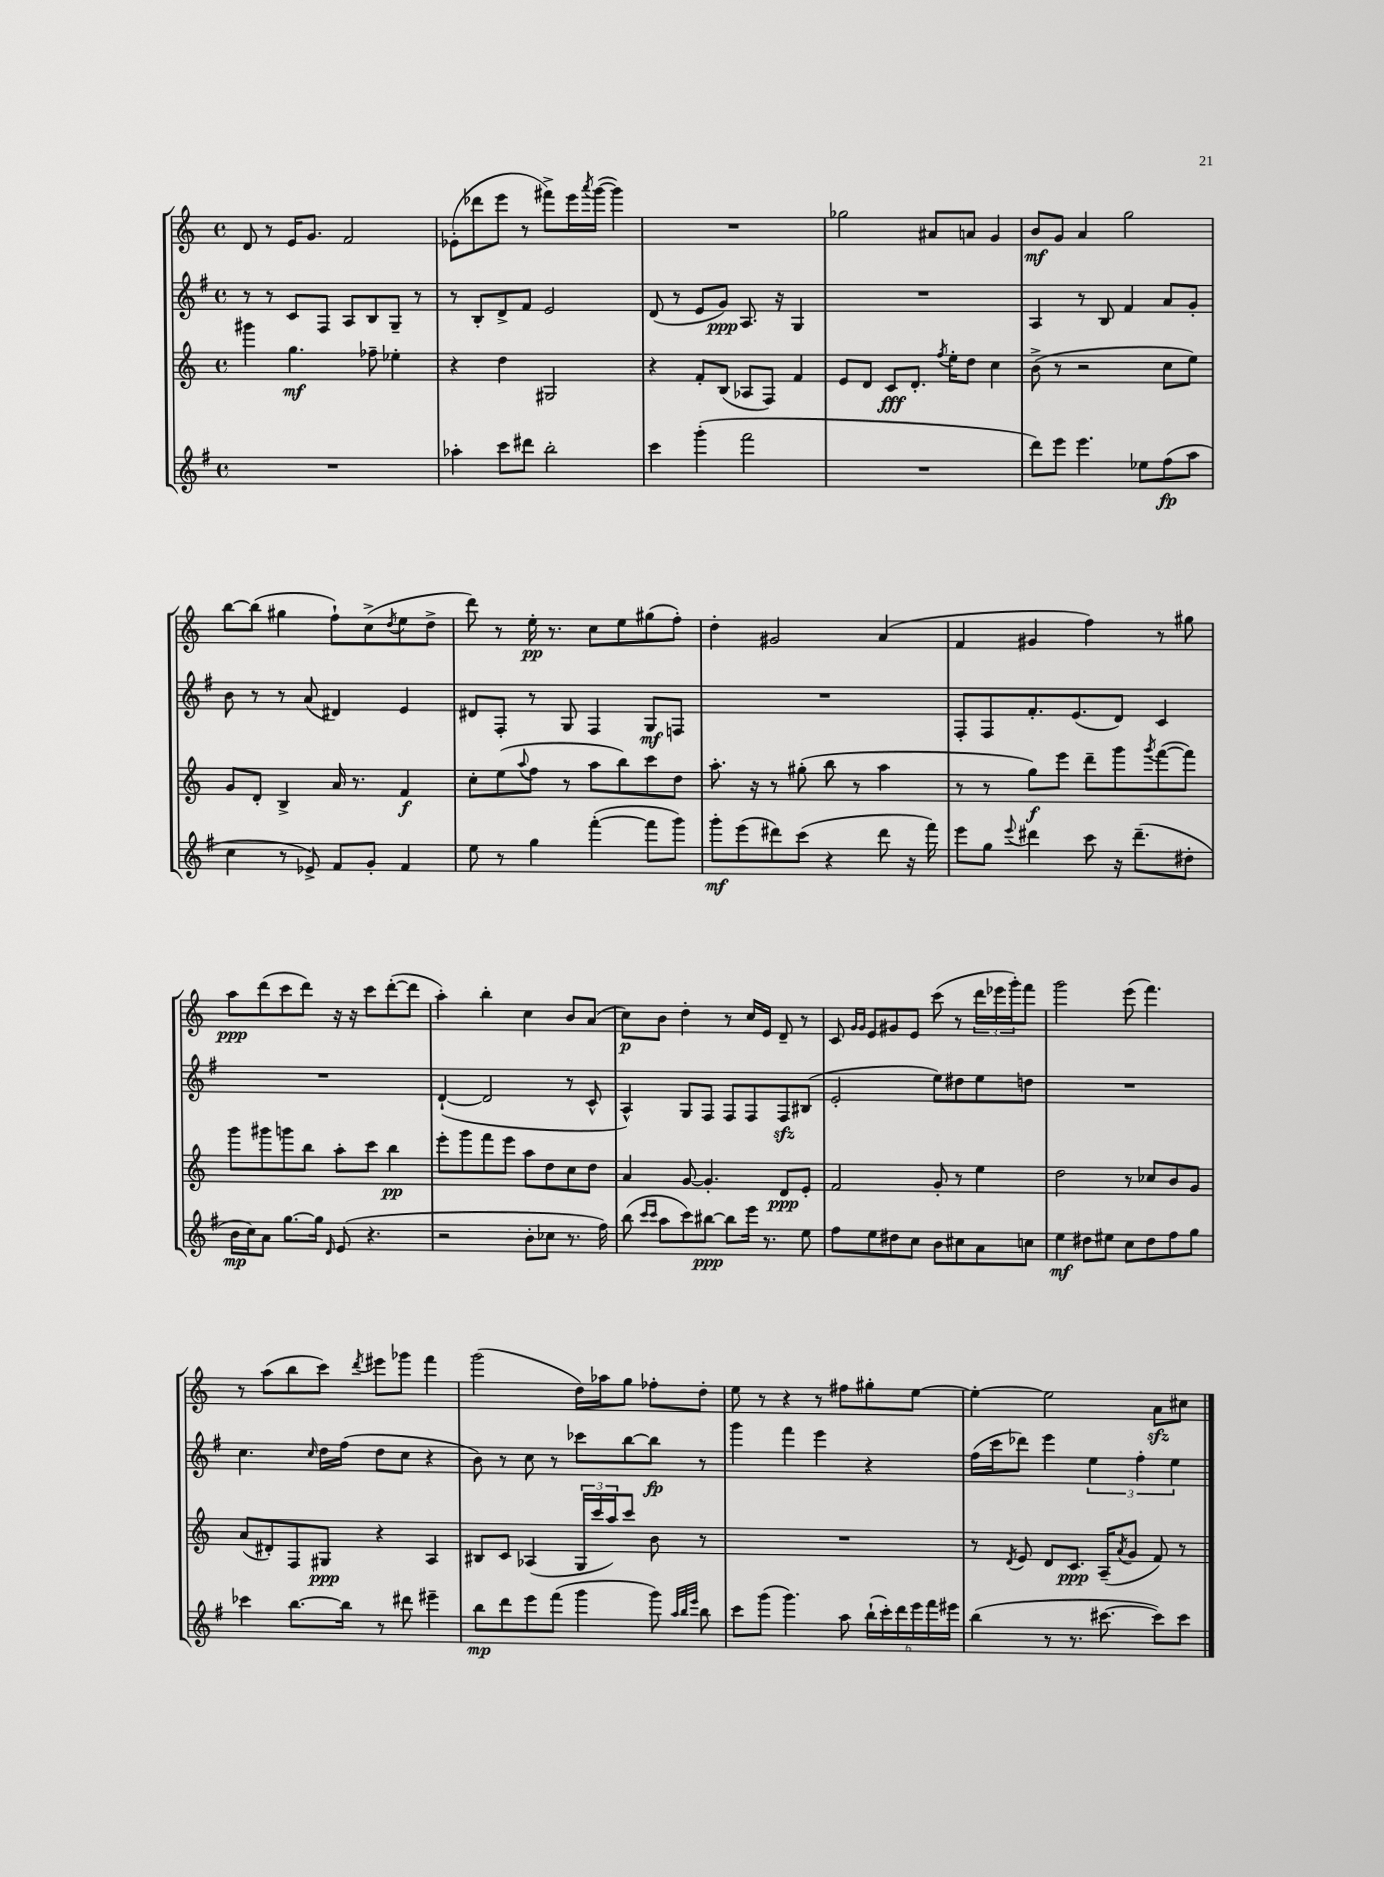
<<
\new StaffGroup <<
\new Staff = "s0" {
    \clef treble \key c \major \defaultTimeSignature \time 4/4
    d'8 r8 e'16 g'8. f'2 |
    ees'8-.( des'''8 e'''8 r8 fis'''8->) e'''16 \acciaccatura { a'''8 } g'''16~( g'''4) |
    R1 |
    ges''2 ais'8 a'8 g'4 |
    b'8\mf g'8 a'4 g''2 |
    b''8~ b''8( gis''4 f''8-!) c''8->( \acciaccatura { d''8 } e''8 d''8-> |
    d'''8) r8 e''16-.\pp r8. c''8 e''8 gis''8( f''8-.) |
    d''4-. gis'2 a'4( |
    f'4 gis'4 f''4) r8 gis''8 |
    a''8\ppp d'''8( c'''8 d'''8) r16 r16 c'''8 d'''8~-.( d'''8 |
    a''4-.) b''4-. c''4 b'8 a'8( |
    c''8\p) b'8 d''4-. r8 c''16 e'16 d'8-- r8 |
    c'8 \grace { g'16 g'16 } e'8 gis'8 e'8 c'''8( r8 \tuplet 3/2 { d'''16 ees'''16 g'''16-.) } f'''8 |
    g'''2 e'''8( f'''4.) |
    r8 a''8( b''8 c'''8) \acciaccatura { d'''8 } eis'''8 ges'''8 f'''4 |
    g'''2( d''16) aes''16 g''8 fes''8-. d''8-. |
    e''8 r8 r4 r8 fis''8 gis''8-. e''8~ |
    e''4~-. e''2 a'8\sfz cis''8 \bar "|." |
}
\new Staff = "s1" {
    \clef treble \key g \major \defaultTimeSignature \time 4/4
    r8 r8 c'8 fis8 a8 b8 g8-- r8 |
    r8 b8-. d'8-> fis'8 e'2 |
    d'8( r8 e'8 g'8\ppp) a8. r16 g4 |
    R1 |
    a4 r8 b8 fis'4 a'8 g'8-. |
    b'8 r8 r8 a'8( dis'4) e'4 |
    dis'8 fis8-. r8 g8 fis4 g8\mf f8 |
    R1 |
    fis8-. fis8 fis'8.-. e'8.( d'8) c'4 |
    R1 |
    d'4~-!( d'2 r8 c'8-^ |
    a4-^) g8 fis8 fis8 fis8 fis8\sfz bis8( |
    e'2-. e''8) dis''8 e''8 d''8 |
    R1 |
    c''4. \grace { c''16 } d''16 fis''16( d''8 c''8 r4 |
    b'8) r8 c''8 r8 ces'''8 b''8~ b''8\fp r8 |
    g'''4 fis'''4 e'''4 r4 |
    fis''16( c'''16 des'''8) e'''4 \tuplet 3/2 { e''4 fis''4-. e''4 } \bar "|." |
}
\new Staff = "s2" {
    \clef treble \key c \major \defaultTimeSignature \time 4/4
    gis'''4 g''4.\mf fes''8-- ees''4-. |
    r4 d''4 gis2 |
    r4 f'8-. b8( aes8 f8) f'4 |
    e'8 d'8 c'8\fff d'8.-. \acciaccatura { f''8 } e''16-. d''8 c''4 |
    b'8->( r8 r2 c''8 e''8) |
    g'8 d'8-. b4-> a'16 r8. f'4\f |
    c''8-. e''8( \appoggiatura { a''8 } f''8 r8 a''8 b''8) c'''8 d''8 |
    a''8.-. r16 r8 gis''8-.( b''8 r8 a''4 |
    r8 r8 g''8\f) e'''8 d'''8-- g'''8 \acciaccatura { g'''8 } f'''8~( f'''8) |
    g'''8 gis'''8 g'''8 b''8 a''8-. c'''8 b''4\pp |
    e'''8-. g'''8 f'''8 e'''8 a''8 d''8 c''8 d''8 |
    a'4 g'8~ g'4.-. d'8\ppp e'8-. |
    f'2 g'8-. r8 e''4 |
    d''2 r8 ces''8 b'8 g'8 |
    a'8( dis'8-.) f8 gis8\ppp r4 a4 |
    bis8 c'8 aes4( \tuplet 3/2 { g16 c'''16 a''16) } c'''8 b'8 r8 |
    R1 |
    r8 \acciaccatura { d'8 } e'8 d'8 c'8.\ppp a16--( \acciaccatura { a'8 } g'8 f'8) r8 \bar "|." |
}
\new Staff = "s3" {
    \clef treble \key g \major \defaultTimeSignature \time 4/4
    R1 |
    aes''4-. c'''8 dis'''8 b''2-. |
    c'''4 g'''4-.( fis'''2 |
    R1 |
    d'''8) e'''8 e'''4. ees''8 fis''8\fp( a''8 |
    c''4 r8 ees'8->) fis'8 g'8-. fis'4 |
    e''8 r8 g''4 fis'''4~-.( fis'''8 g'''8) |
    g'''8-.\mf e'''8( dis'''8) c'''8( r4 dis'''8 r16 fis'''16) |
    e'''8 g''8 \appoggiatura { e'''8 } dis'''4 c'''8 r16 dis'''8.--( dis''8-. |
    b'16\mp c''16) a'8 g''8.~ g''16 \grace { d'16 } e'8( r4. |
    r2 b'8-. ces''8 r8. fis''16) |
    b''8( \grace { c'''16 c'''16 } a''8 c'''8) bis''8~\ppp bis''8 e'''16 r8. e''8 |
    fis''8 e''8 dis''8 c''8 b'8 cis''8 a'8 c''8 |
    e''4\mf dis''8 eis''8 c''8 dis''8 fis''8 g''8 |
    ces'''4 b''8.~ b''16 r8 dis'''8 eis'''4-- |
    b''8\mp d'''8 e'''8 fis'''8( g'''4 g'''8) \grace { a''32 b''32 e'''32 } b''8 |
    c'''8 g'''8( g'''4.) a''8 \tuplet 6/4 { b''16-!( c'''16-.) d'''16 e'''16 fis'''16 eis'''16 } |
    b''4( r8 r8. cis'''8.~ cis'''8) cis'''8 \bar "|." |
}
>>
>>
\layout { \context { \Score \remove "Bar_number_engraver" } }
